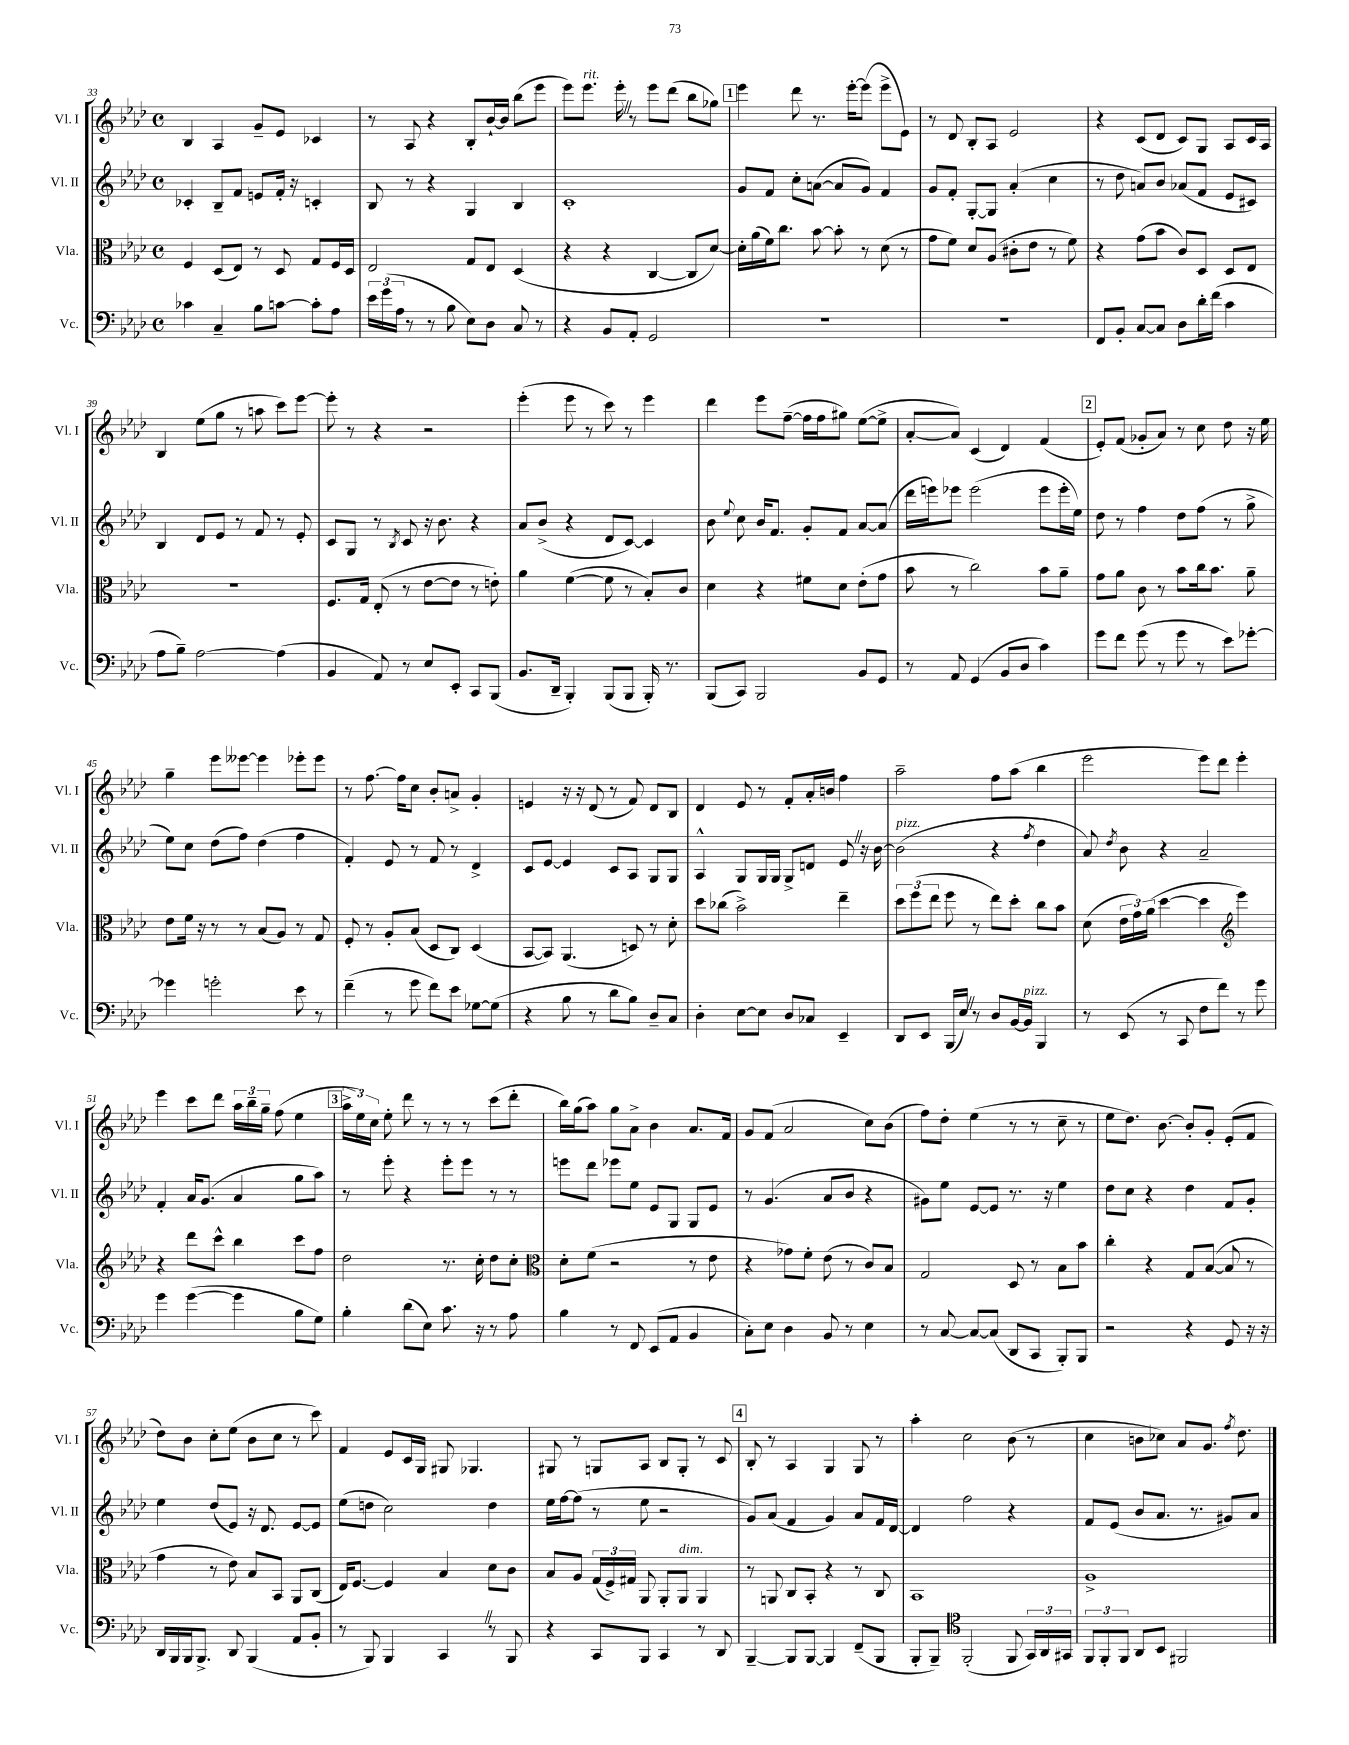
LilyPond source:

<<
\new StaffGroup <<
\new Staff = "s0" \with { instrumentName = "Vl. I" shortInstrumentName = "Vl. I" } {
    \clef treble \key aes \major \defaultTimeSignature \time 4/4
    \autoBeamOff bes4 aes4 g'8[-- ees'8] ces'4 |
    r8 aes8 r4 bes8[-. bes'16~-! bes'16] bes''8[( ees'''8] |
    ees'''8[) ees'''8.]^\markup { \italic "rit." } ees'''16-. \once \override BreathingSign.text = \markup { \musicglyph "scripts.caesura.straight" } \breathe r8 ees'''8[ des'''8]( bes''8[ ges''8]) |
    \mark \markup { \box "1" } ees'''4 des'''8 r8. ees'''16[~-. ees'''8]( ees'''8[-> ees'8]) |
    r8 des'8 bes8[-. aes8] ees'2 |
    r4 c'8[( des'8] c'8[) g8] aes8[ c'16 aes16] |
    bes4 ees''8[( g''8] r8 a''8 c'''8[) ees'''8]~ |
    ees'''8-. r8 r4 r2 |
    ees'''4-.( ees'''8 r8 c'''8) r8 ees'''4 |
    des'''4 ees'''8[ f''8]~--( f''16[ f''16 gis''8]) ees''8[~( ees''8]-> |
    aes'8[~-. aes'8]) c'4( des'4) f'4( |
    \mark \markup { \box "2" } ees'8[-.) f'8]( ges'8[-. aes'8]) r8 c''8 des''8 r16 ees''16 |
    g''4-- ees'''8[ eeses'''8]~ eeses'''4 ees'''8[-. ees'''8] |
    r8 f''8.~ f''16[ c''8] bes'8[-. a'8]-> g'4-. |
    e'4 r16 r16 des'8( r8 f'8) des'8[ bes8] |
    des'4 ees'8 r8 f'8[-. aes'16-. b'16] f''4 |
    aes''2-- f''8[ aes''8]( bes''4 |
    ees'''2 ees'''8[) des'''8] ees'''4-. |
    ees'''4 c'''8[ des'''8] \tuplet 3/2 { aes''16[ bes''16-- g''16]-- } f''8( ees''4 |
    \mark \markup { \box "3" } \tuplet 3/2 { aes''16[-> ees''16) c''16] } ees''8-. des'''8 r8 r8 r8 c'''8[( des'''8]-. |
    bes''16[) g''16( aes''8]) g''8[ aes'8]-> bes'4 aes'8.[ f'16] |
    g'8[ f'8]( aes'2 c''8[) bes'8]( |
    f''8[) des''8]-. ees''4( r8 r8 c''8-- r8 |
    ees''8[ des''8.]) bes'8.~ bes'8[-. g'8]-. ees'8[-.( f'8] |
    des''8[) bes'8] c''8[-. ees''8]( bes'8[ c''8] r8 c'''8) |
    f'4 ees'8[ c'16 g16] gis8 ges4. |
    gis8 r8 g8[ aes8] bes8[ g8]-. r8 c'8 |
    \mark \markup { \box "4" } bes8-. r8 aes4 g4 g8 r8 |
    aes''4-. c''2 bes'8( r8 |
    c''4 b'8[ ces''8]) aes'8[ g'8.] \acciaccatura { f''8 } des''8. \bar "|." |
}
\new Staff = "s1" \with { instrumentName = "Vl. II" shortInstrumentName = "Vl. II" } {
    \clef treble \key aes \major \defaultTimeSignature \time 4/4
    \autoBeamOff ces'4-. bes8[-- f'8] e'8[ f'16]-. r16 c'4-. |
    bes8 r8 r4 g4 bes4 |
    c'1-. |
    \mark \markup { \box "1" } g'8[ f'8] c''8[-. a'8]~( a'8[ g'8]) f'4 |
    g'8[ f'8]-. g8[~-. g8] aes'4-.( c''4 |
    r8 des''8 a'8[) bes'8] aes'8[( f'8] ees'8[ cis'8]) |
    bes4 des'8[ ees'8] r8 f'8 r8 ees'8-. |
    c'8[ g8] r8 \acciaccatura { bes8 } c'8 r16 bes'8. r4 |
    aes'8[ bes'8]->( r4 des'8[ c'8]~) c'4 |
    bes'8 \appoggiatura { ees''8 } c''8 bes'16[ f'8.] g'8[-. f'8] aes'8[~ aes'8]( |
    des'''16[ e'''16) ees'''8] ees'''2( ees'''8[ ees'''16-. ees''16]) |
    \mark \markup { \box "2" } des''8 r8 f''4 des''8[ f''8]( r8 g''8-> |
    ees''8[) c''8] des''8[( f''8]) des''4( f''4 |
    f'4-.) ees'8 r8 f'8 r8 des'4-> |
    c'8[ ees'8]~ ees'4 c'8[ aes8] g8[ g8] |
    aes4-^ g8[ g16 g16] g8[-> d'8] ees'8 \once \override BreathingSign.text = \markup { \musicglyph "scripts.caesura.straight" } \breathe r16 bes'16~ |
    bes'2^\markup { \italic "pizz." }( r4 \acciaccatura { f''8 } des''4 |
    aes'8) \acciaccatura { des''8 } bes'8 r4 aes'2-- |
    f'4-. aes'16[ g'8.]( aes'4 g''8[ aes''8]) |
    \mark \markup { \box "3" } r8 ees'''8-. r4 ees'''8[-. ees'''8] r8 r8 |
    e'''8[ des'''8] ees'''8[ ees''8] ees'8[ g8] g8[ ees'8] |
    r8 g'4.( aes'8[ bes'8] r4 |
    gis'8[) ees''8] ees'8[~ ees'8] r8. r16 ees''4 |
    des''8[ c''8] r4 des''4 f'8[ g'8]-. |
    ees''4 des''8[( ees'8]) r16 des'8. ees'8[~ ees'8] |
    ees''8[( d''8] c''2) d''4 |
    ees''16[ f''16~ f''8]( r8 ees''8 r2 |
    \mark \markup { \box "4" } g'8[) aes'8]( f'4 g'4) aes'8[ f'16 des'16]~ |
    des'4 f''2 r4 |
    f'8[ ees'8]( bes'8[ aes'8.] r8. gis'8[) aes'8] \bar "|." |
}
\new Staff = "s2" \with { instrumentName = "Vla." shortInstrumentName = "Vla." } {
    \clef alto \key aes \major \defaultTimeSignature \time 4/4
    \autoBeamOff f4 des8[( ees8]) r8 des8 g8[ f16 des16] |
    ees2 g8[ ees8] des4( |
    r4 r4 c4~ c8[ des'8]~) |
    \mark \markup { \box "1" } des'16[-. aes'16( f'16) c''8.] bes'8~ bes'8-. r8 des'8( r8 |
    g'8[ f'8]) des'8[ aes8]( cis'8[-. ees'8] r8 f'8) |
    r4 g'8[( bes'8] c'8[) des8] des8[ ees8] |
    R1 |
    f8.[ g16] ees8-.( r8 ees'8[~ ees'8] r8 e'8-.) |
    aes'4 f'4~( f'8 r8 bes8[-.) c'8] |
    des'4 r4 fis'8[ des'8] ees'8[-.( g'8] |
    bes'8 r8 c''2) bes'8[ aes'8]-- |
    \mark \markup { \box "2" } g'8[ aes'8] c'8 r8 bes'8[ c''16 bes'8.] aes'8-- |
    ees'8[ f'16] r16 r8 r8 bes8[( aes8]) r8 g8 |
    f8-. r8 aes8[-. bes8]( des8[ c8]) des4( |
    bes,8[~ bes,8]) aes,4.( d8) r8 des'8-. |
    des''8[ ces''8]( bes'2->) ees''4-- |
    \tuplet 3/2 { des''8[ f''8( ees''8] } f''8 r8 ees''8[) des''8]-. c''8[ bes'8] |
    des'8( \tuplet 3/2 { ees'16[ g'16) aes'16]( } des''4~ des''4 \clef treble ees'''4) |
    r4 des'''8[ c'''8]-^ bes''4 c'''8[ f''8] |
    \mark \markup { \box "3" } des''2 r8. c''16-. des''8[ c''8]-. |
    \clef alto des'8[-. f'8]( r2 r8 ees'8 |
    r4 ges'8[) f'8]-. ees'8( r8 c'8[) bes8] |
    g2 des8 r8 bes8[ bes'8] |
    c''4-. r4 g8[ bes8]~( bes8 r8 |
    g'4 r8 ees'8) bes8[ bes,8] aes,8[ c8]( |
    ees16[) f8.]~ f4 bes4 des'8[ c'8] |
    bes8[ aes8] \tuplet 3/2 { g16[( f16->) gis16] } aes,8 aes,8[-. aes,8]^\markup { \italic "dim." } aes,4 |
    \mark \markup { \box "4" } r8 a,8 c8[ bes,8]-. r4 r8 c8 |
    bes,1 |
    aes1-> \bar "|." |
}
\new Staff = "s3" \with { instrumentName = "Vc." shortInstrumentName = "Vc." } {
    \clef bass \key aes \major \defaultTimeSignature \time 4/4
    \autoBeamOff ces'4 c4-- bes8[ c'8]~ c'8[-. aes8] |
    \tuplet 3/2 { ees'16[ g'16( aes16] } r8 r8 bes8 ees8[) des8] c8 r8 |
    r4 bes,8[ aes,8]-. g,2 |
    \mark \markup { \box "1" } r1 |
    r1 |
    f,8[ bes,8]-. c8[~ c8] des8[ des'16-. f'16]( c'4 |
    aes8[ bes8]--) aes2~ aes4( |
    bes,4 aes,8) r8 ees8[ ees,8]-. c,8[ bes,,8]( |
    bes,8.[ des,16]-- bes,,4-.) bes,,8[( bes,,8] bes,,16-.) r8. |
    bes,,8[( c,8]) bes,,2 bes,8[ g,8] |
    r8 aes,8 g,4( bes,8[ des8] c'4) |
    \mark \markup { \box "2" } g'8[ f'8] g'8( r8 g'8 r8 ees'8[) ges'8]~-. |
    ges'4 g'2-. ees'8 r8 |
    f'4--( r8 g'8 f'8[) ees'8] ges8[~ ges8]( |
    r4 bes8 r8 des'8[ bes8]) des8[-- c8] |
    des4-. ees8[~ ees8] des8[ ces8] ees,4-- |
    des,8[ ees,8] bes,,16[( ees16]) \once \override BreathingSign.text = \markup { \musicglyph "scripts.caesura.straight" } \breathe r8 des8[ bes,16~ bes,16]^\markup { \italic "pizz." } bes,,4 |
    r8 ees,8( r8 c,8 f8[ f'8]) r8 g'8 |
    g'4 g'4~( g'4 bes8[ g8]) |
    \mark \markup { \box "3" } bes4-. des'8[( ees8]) c'8. r16 r8 aes8 |
    bes4 r8 f,8 ees,8[( aes,8] bes,4 |
    c8[-.) ees8] des4 bes,8 r8 ees4 |
    r8 c8~ c8[~ c8]( des,8[ c,8] bes,,8[-.) bes,,8] |
    r2 r4 g,8 r16 r16 |
    des,16[ bes,,16 bes,,16 bes,,8.]-> des,8 bes,,4( aes,8[ bes,8]-. |
    r8 bes,,8) bes,,4 c,4 \once \override BreathingSign.text = \markup { \musicglyph "scripts.caesura.straight" } \breathe r8 bes,,8 |
    r4 c,8[ bes,,8] c,4 r8 des,8 |
    \mark \markup { \box "4" } bes,,4~-- bes,,8[ bes,,8]~ bes,,4 f,8[--( bes,,8] |
    bes,,8[-. bes,,8]--) \clef tenor f,2-.( f,8 \tuplet 3/2 { g,16[) aes,16 gis,16] } |
    \tuplet 3/2 { f,8[ f,8-. f,8] } aes,8[ bes,8] fis,2 \bar "|." |
}
>>
>>
\layout { \context { \Score currentBarNumber = #33 } }
